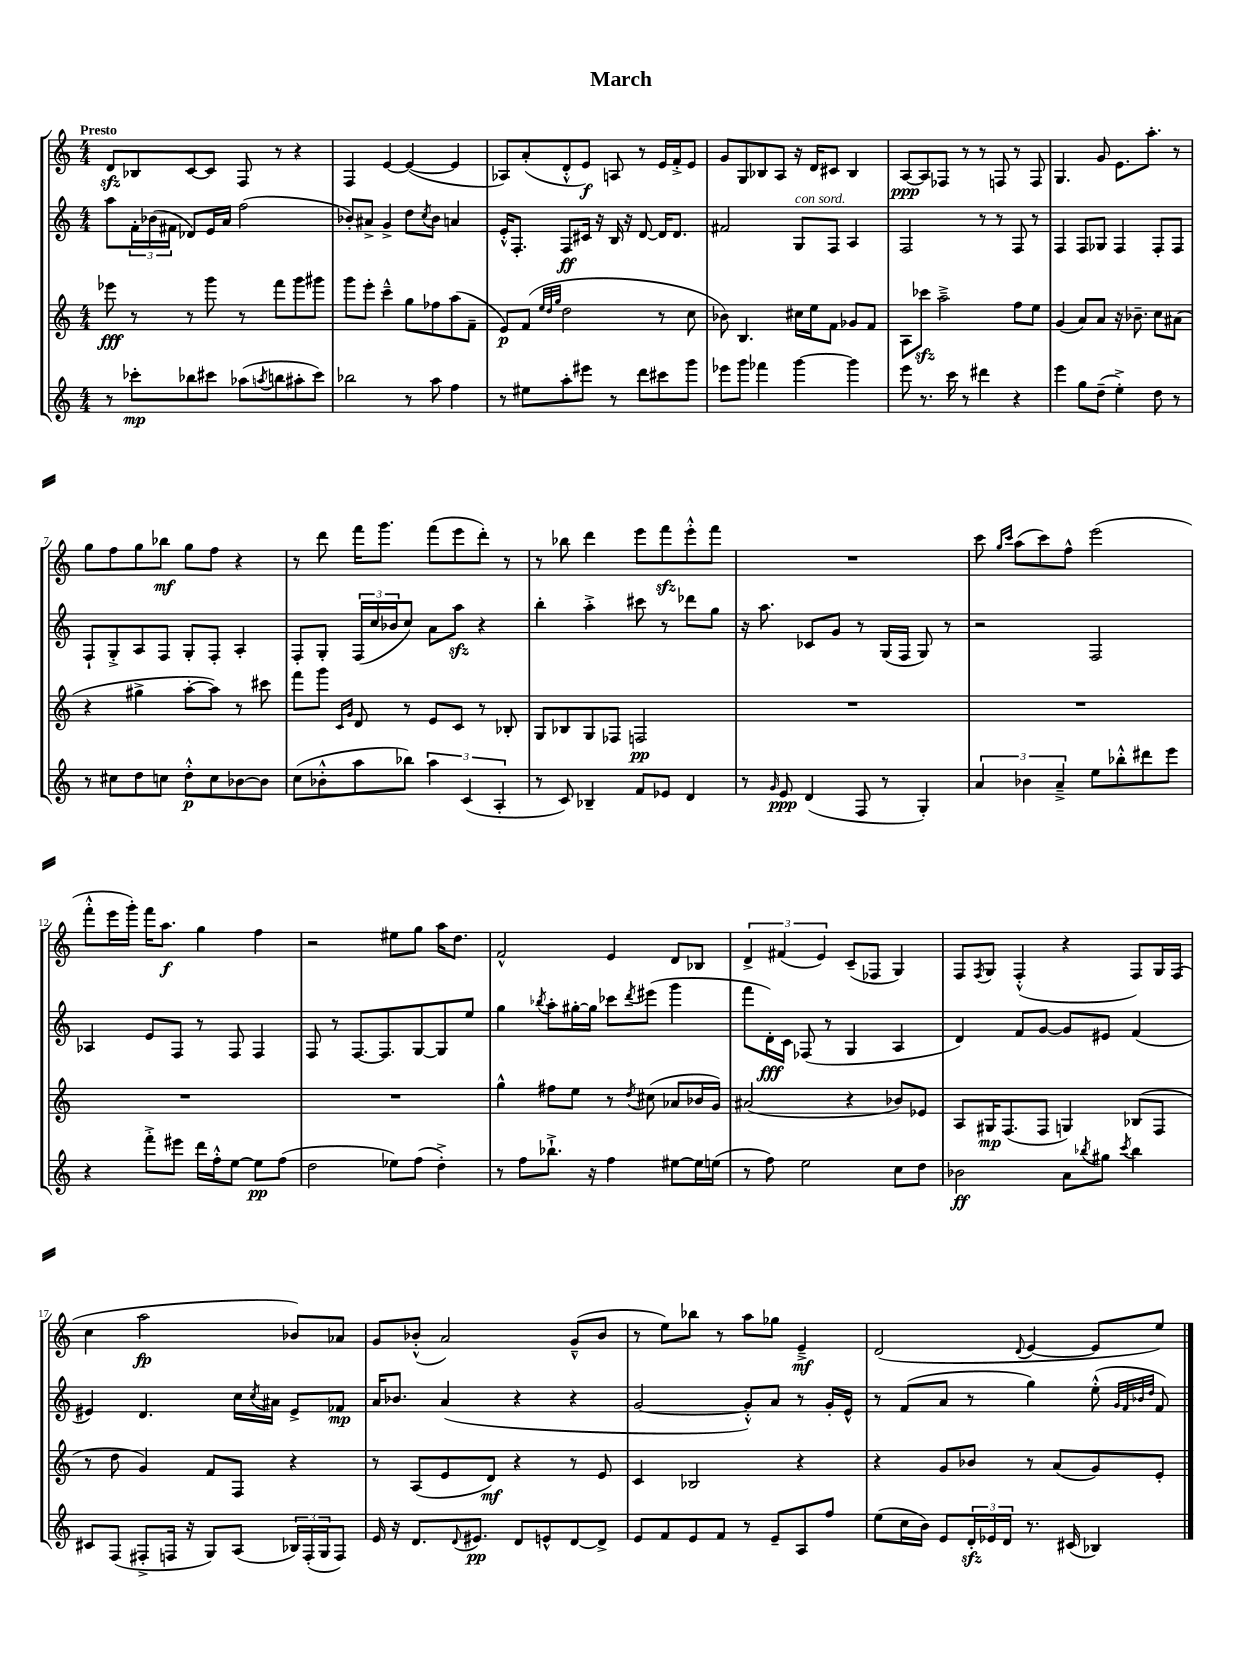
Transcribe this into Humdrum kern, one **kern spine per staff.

**kern	**dynam	**kern	**dynam	**kern	**dynam	**kern	**dynam
*part4	*part4	*part3	*part3	*part2	*part2	*part1	*part1
*staff4	*staff4	*staff3	*staff3	*staff2	*staff2	*staff1	*staff1
*clefG2	*	*clefG2	*	*clefG2	*	*clefG2	*
*k[]	*	*k[]	*	*k[]	*	*k[]	*
*M4/4	*	*M4/4	*	*M4/4	*	*M4/4	*
=1	=1	=1	=1	=1	=1	=1	=1
!	!	!	!	!	!	!LO:TX:a:B:t=Presto	!
8r	.	8eee-X\	fff	8aa\L	.	8dzz/L	.
8ccc-X'\L	mp	8r	.	24f'\L	.	8B-X/	.
.	.	.	.	(24b-X\	.	.	.
.	.	.	.	24f#X\JJ	.	.	.
8bb-X\	.	8r	.	8d-X/L)	.	[8c/	.
8ccc#X\J	.	8ggg\	.	16e/L	.	8c/J]	.
.	.	.	.	16a/JJ	.	.	.
(8aa-X\L	.	8r	.	(2ff\	.	8F/	.
8qaan/	.	.	.	.	.	.	.
8bbn\	.	8fff\L	.	.	.	8r	.
8aa#X'\	.	8ggg\	.	.	.	4r	.
8ccc#\J)	.	8ggg#X\J	.	.	.	.	.
=2	=2	=2	=2	=2	=2	=2	=2
2bb-X\	.	8ggg\L	.	8b-X'/L)	.	4F/	.
.	.	8eee'\J	.	8a#X^/J	.	.	.
.	.	4ccc~^^\	.	4g^/	.	[4e/	.
8r	.	8gg\L	.	8dd\L	.	(4e/_	.
.	.	.	.	8qcc/	.	.	.
8aa\	.	8ff-X\	.	8b-\J	.	.	.
4ff\	.	(8aa\	.	4an/	.	4e/]	.
.	.	8f~\J	.	.	.	.	.
=3	=3	=3	=3	=3	=3	=3	=3
8r	.	8e/L)	p	16e'^^/KL	.	8A-X/L)	.
.	.	.	.	8.F'/J	.	.	.
8ee#X\L	.	(8f/J	.	.	.	(8a'/	.
.	.	32qqee/LLL	.	.	.	.	.
.	.	32qqdd/	.	.	.	.	.
.	.	32qqgg/JJJ	.	.	.	.	.
8aa'\	.	2dd\	.	8F/L	ff	8d'^^/	.
8eee#X\J	.	.	.	16c#X/Jk	.	8e/J)	f
.	.	.	.	16r	.	.	.
8r	.	.	.	16B/	.	8An/	.
.	.	.	.	16r	.	.	.
8ddd\L	.	.	.	[8d/	.	8r	.
8ccc#X\	.	8r	.	16d/KL]	.	16e/LL	.
.	.	.	.	8.d/J	.	16f'^/J	.
8ggg\J	.	8cc\	.	.	.	8e/J	.
=4	=4	=4	=4	=4	=4	=4	=4
8eee-X\L	.	8b-X\)	.	2f#X/	.	8g/L	.
8ggg\J	.	4.B/	.	.	.	8G/	.
4fff-X\	.	.	.	.	.	8B-X/	.
.	.	.	.	.	.	8A/J	.
!	!	!	!	!LO:TX:a:i:t=con sord.	!	!	!
[4ggg\	.	16cc#X\LL	.	8G/L	.	16r	.
.	.	16ee\J	.	.	.	16d/KL	.
.	.	8f\J	.	8F/J	.	8c#X/J	.
4ggg\]	.	8g-X/L	.	4A/	.	4B-/	.
.	.	8f/J	.	.	.	.	.
=5	=5	=5	=5	=5	=5	=5	=5
8eee\	.	8A\L	.	2F/	.	[8A/L	ppp
8.r	.	8ccc-Xzz\J	.	.	.	8A/]	.
.	.	2aa~^\	.	.	.	8F-X/J	.
16ccc\	.	.	.	.	.	.	.
8r	.	.	.	.	.	8r	.
4ddd#X\	.	.	.	8r	.	8r	.
.	.	.	.	8r	.	8Fn/	.
4r	.	8ff\L	.	8F/	.	8r	.
.	.	8ee\J	.	8r	.	8F/	.
=6	=6	=6	=6	=6	=6	=6	=6
4eee\	.	(4g/	.	4F/	.	4.G/	.
8gg\L	.	8a/L)	.	8F/L	.	.	.
(8dd~\J	.	8a/J	.	8G-X/J	.	8g/	.
4ee'^\)	.	16r	.	4F/	.	8.e\L	.
.	.	8.b-X~\	.	.	.	.	.
.	.	.	.	.	.	8.aa'\J	.
8dd\	.	8cc\L	.	8F'/L	.	.	.
8r	.	(8a#X\J	.	8F/J	.	8r	.
!!LO:LB:g=z
=7	=7	=7	=7	=7	=7	=7	=7
8r	.	4r	.	8F`/L	.	8gg\L	.
8cc#X\L	.	.	.	8G'^/	.	8ff\	.
8dd\	.	4gg#X^\	.	8A/	.	8gg\	.
8ccn\J	.	.	.	8F/J	.	8bb-X\J	mf
8dd'^^\L	p	[8aa'\L	.	8G'/L	.	8gg\L	.
8cc\	.	8aa\J])	.	8F'/J	.	8ff\J	.
[8b-X\	.	8r	.	4A'/	.	4r	.
8b-\J]	.	8ccc#X\	.	.	.	.	.
=8	=8	=8	=8	=8	=8	=8	=8
(8cc\L	.	8fff\L	.	8F'/L	.	8r	.
8b-X'^^\	.	8ggg\J	.	8G'/J	.	8ddd\	.
.	.	16qqc/LL	.	.	.	.	.
.	.	16qqg/JJ	.	.	.	.	.
8aa\	.	8d/	.	(24F/LL	.	16fff\KL	.
.	.	.	.	24cc/	.	.	.
.	.	.	.	.	.	8.ggg\J	.
.	.	.	.	24b-X/J	.	.	.
8bb-X\J)	.	8r	.	8cc/J)	.	.	.
6aa\	.	8e/L	.	8a\L	.	(8fff\L	.
.	.	8c/J	.	8aazz\J	.	8eee\	.
(6c/	.	.	.	.	.	.	.
.	.	8r	.	4r	.	8ddd'\J)	.
6A'/	.	.	.	.	.	.	.
.	.	8B-X'/	.	.	.	8r	.
=9	=9	=9	=9	=9	=9	=9	=9
8r	.	8G/L	.	4bb'\	.	8r	.
8c/)	.	8B-X/	.	.	.	8bb-X\	.
4B-X~/	.	8G/	.	4aa'^\	.	4ddd\	.
.	.	8F-X/J	.	.	.	.	.
8f/L	.	2Fn/	pp	8ccc#X\	.	8eee\L	.
8e-X/J	.	.	.	8r	.	8fffzz\	.
4d/	.	.	.	8ddd-X\L	.	8eee'^^\	.
.	.	.	.	8gg\J	.	8fff\J	.
=10	=10	=10	=10	=10	=10	=10	=10
8r	.	1r	.	16r	.	1r	.
.	.	.	.	8.aa\	.	.	.
16qqg/	.	.	.	.	.	.	.
8e/	ppp	.	.	.	.	.	.
(4d/	.	.	.	8c-X/L	.	.	.
.	.	.	.	8g/J	.	.	.
8F/	.	.	.	8r	.	.	.
8r	.	.	.	(16G/LL	.	.	.
.	.	.	.	16F/JJ	.	.	.
4G'/)	.	.	.	8G/)	.	.	.
.	.	.	.	8r	.	.	.
=11	=11	=11	=11	=11	=11	=11	=11
6a/	.	1r	.	2r	.	8ccc\	.
.	.	.	.	.	.	16qqgg/LL	.
.	.	.	.	.	.	16qqccc/JJ	.
.	.	.	.	.	.	(8aa\L	.
6b-X\	.	.	.	.	.	.	.
.	.	.	.	.	.	8ccc\)	.
6a~^/	.	.	.	.	.	.	.
.	.	.	.	.	.	8ff^^\J	.
8ee\L	.	.	.	2F/	.	(2eee\	.
8bb-X'^^\	.	.	.	.	.	.	.
8ddd#X\	.	.	.	.	.	.	.
8eee\J	.	.	.	.	.	.	.
!!LO:LB:g=z
=12	=12	=12	=12	=12	=12	=12	=12
4r	.	1r	.	4A-X/	.	8fff'^^\L	.
.	.	.	.	.	.	16eee\L	.
.	.	.	.	.	.	16ggg'\JJ)	.
8fff'^\L	.	.	.	8e/L	.	16fff\KL	.
.	.	.	.	.	.	8.aa\J	f
8eee#X\J	.	.	.	8F/J	.	.	.
16ddd\LL	.	.	.	8r	.	4gg\	.
16ff'^^\J	.	.	.	.	.	.	.
[8ee\J	.	.	.	8F/	.	.	.
8ee\L]	pp	.	.	4F/	.	4ff\	.
(8ff\J	.	.	.	.	.	.	.
=13	=13	=13	=13	=13	=13	=13	=13
2dd\	.	1r	.	8F/	.	2r	.
.	.	.	.	8r	.	.	.
.	.	.	.	[8.F/L	.	.	.
.	.	.	.	8.F/]	.	.	.
8ee-X\L)	.	.	.	.	.	8ee#X\L	.
(8ff\J	.	.	.	[8G/	.	8gg\J	.
4dd'^\)	.	.	.	8G/]	.	16aa\KL	.
.	.	.	.	.	.	8.dd\J	.
.	.	.	.	8ee/J	.	.	.
=14	=14	=14	=14	=14	=14	=14	=14
8r	.	4gg^^\	.	4gg\	.	2f^^/	.
8ff\L	.	.	.	.	.	.	.
.	.	.	.	8qbb-X/	.	.	.
8.bb-X`^\J	.	8ff#X\L	.	8aa'\L	.	.	.
.	.	8ee\J	.	[16gg#X'\L	.	.	.
16r	.	.	.	16gg#\JJ]	.	.	.
4ff\	.	8r	.	8ccc-X\L	.	4e/	.
.	.	8qdd/	.	8qddd/	.	.	.
.	.	(8cc#X\	.	(8eee#X\J	.	.	.
[8ee#X\L	.	8a-X/L	.	4ggg\	.	8d/L	.
16ee#\L]	.	16b-X/L	.	.	.	8B-X/J	.
(16een\JJ	.	16g/JJ)	.	.	.	.	.
=15	=15	=15	=15	=15	=15	=15	=15
8r	.	(2a#X/	.	8fff\L	.	6d^/	.
8ff\)	.	.	.	16d'\L)	fff	.	.
.	.	.	.	.	.	(6f#X/	.
.	.	.	.	16c\JJ	.	.	.
2ee\	.	.	.	(8F-X/	.	.	.
.	.	.	.	.	.	6e/)	.
.	.	.	.	8r	.	.	.
.	.	4r	.	4G/	.	(8c~/L	.
.	.	.	.	.	.	8F-X/J	.
8cc\L	.	8b-X/L)	.	4A/	.	4G/)	.
8dd\J	.	8e-X/J	.	.	.	.	.
=16	=16	=16	=16	=16	=16	=16	=16
2b-X\	ff	8A/L	.	4d/)	.	8F/L	.
.	.	.	.	.	.	8qF/	.
.	.	16G#X/K	mp	.	.	8G/J	.
.	.	(8.F/	.	.	.	.	.
.	.	.	.	8f/L	.	(4F'^^/	.
.	.	8F/J	.	[8g/J	.	.	.
8a\L	.	4Gn/)	.	8g/L]	.	4r	.
8qbb-X/	.	.	.	.	.	.	.
8gg#X\J	.	.	.	8e#X/J	.	.	.
8qccc/	.	.	.	.	.	.	.
4bb-\	.	(8B-X/L	.	(4f/	.	8F/L)	.
.	.	8F/J	.	.	.	16G/L	.
.	.	.	.	.	.	(16F/JJ	.
!!LO:LB:g=z
=17	=17	=17	=17	=17	=17	=17	=17
8c#X/L	.	8r	.	4e#X/)	.	4cc\	.
(8F/J	.	8dd\	.	.	.	.	.
8F#X'^/L	.	4g/)	.	4.d/	.	2aa\	fp
16Fn/Jk	.	.	.	.	.	.	.
16r	.	.	.	.	.	.	.
8G/L)	.	8f/L	.	.	.	.	.
(8A/J	.	8F/J	.	16cc\LL	.	.	.
.	.	.	.	8qcc/	.	.	.
.	.	.	.	16a#X\JJ	.	.	.
24B-X/LL)	.	4r	.	8e#^/L	.	8b-X/L)	.
(24F'/	.	.	.	.	.	.	.
24G/J	.	.	.	.	.	.	.
8F/J)	.	.	.	8f-X/J	mp	8a-X/J	.
=18	=18	=18	=18	=18	=18	=18	=18
16e/	.	8r	.	16a/KL	.	8g/L	.
16r	.	.	.	8.b-X/J	.	.	.
8.d/L	.	(8A/L	.	.	.	(8b-X'^^/J	.
.	.	8e/	.	(4a/	.	2a/)	.
8qqd/	.	.	.	.	.	.	.
8.e#X/J	pp	.	.	.	.	.	.
.	.	8d/J)	mf	.	.	.	.
8d/L	.	4r	.	4r	.	.	.
8en^^/	.	.	.	.	.	.	.
[8d/	.	8r	.	4r	.	(8g~^^/L	.
8d^/J]	.	8e/	.	.	.	8b-/J	.
=19	=19	=19	=19	=19	=19	=19	=19
8e/L	.	4c/	.	[2g/	.	8r	.
8f/	.	.	.	.	.	8ee\L)	.
8e/	.	2B-X/	.	.	.	8bb-X\J	.
8f/J	.	.	.	.	.	8r	.
8r	.	.	.	8g'^^/L])	.	8aa\L	.
8e~/L	.	.	.	8a/J	.	8gg-X\J	.
8A/	.	4r	.	8r	.	4e~^/	mf
8ff/J	.	.	.	16g'/LL	.	.	.
.	.	.	.	16e^^/JJ	.	.	.
=20	=20	=20	=20	=20	=20	=20	=20
(8ee\L	.	4r	.	8r	.	(2d/	.
16cc\L	.	.	.	(8f/L	.	.	.
16b\JJ)	.	.	.	.	.	.	.
8e/L	.	8g/L	.	8a/J	.	.	.
24dzz'/L	.	8b-X/J	.	8r	.	.	.
24e-X/	.	.	.	.	.	.	.
24d/JJ	.	.	.	.	.	.	.
.	.	.	.	.	.	8qqd/	.
8.r	.	8r	.	4gg\)	.	[4e/	.
.	.	(8a/L	.	.	.	.	.
(16c#X/	.	.	.	.	.	.	.
4B-X/)	.	8g/)	.	(8ee'^^\	.	8e/L]	.
.	.	.	.	32qqg/LLL	.	.	.
.	.	.	.	32qqf/	.	.	.
.	.	.	.	32qqb-X/	.	.	.
.	.	.	.	32qqdd/JJJ	.	.	.
.	.	8e'/J	.	8f/)	.	8ee/J)	.
==	==	==	==	==	==	==	==
*-	*-	*-	*-	*-	*-	*-	*-
